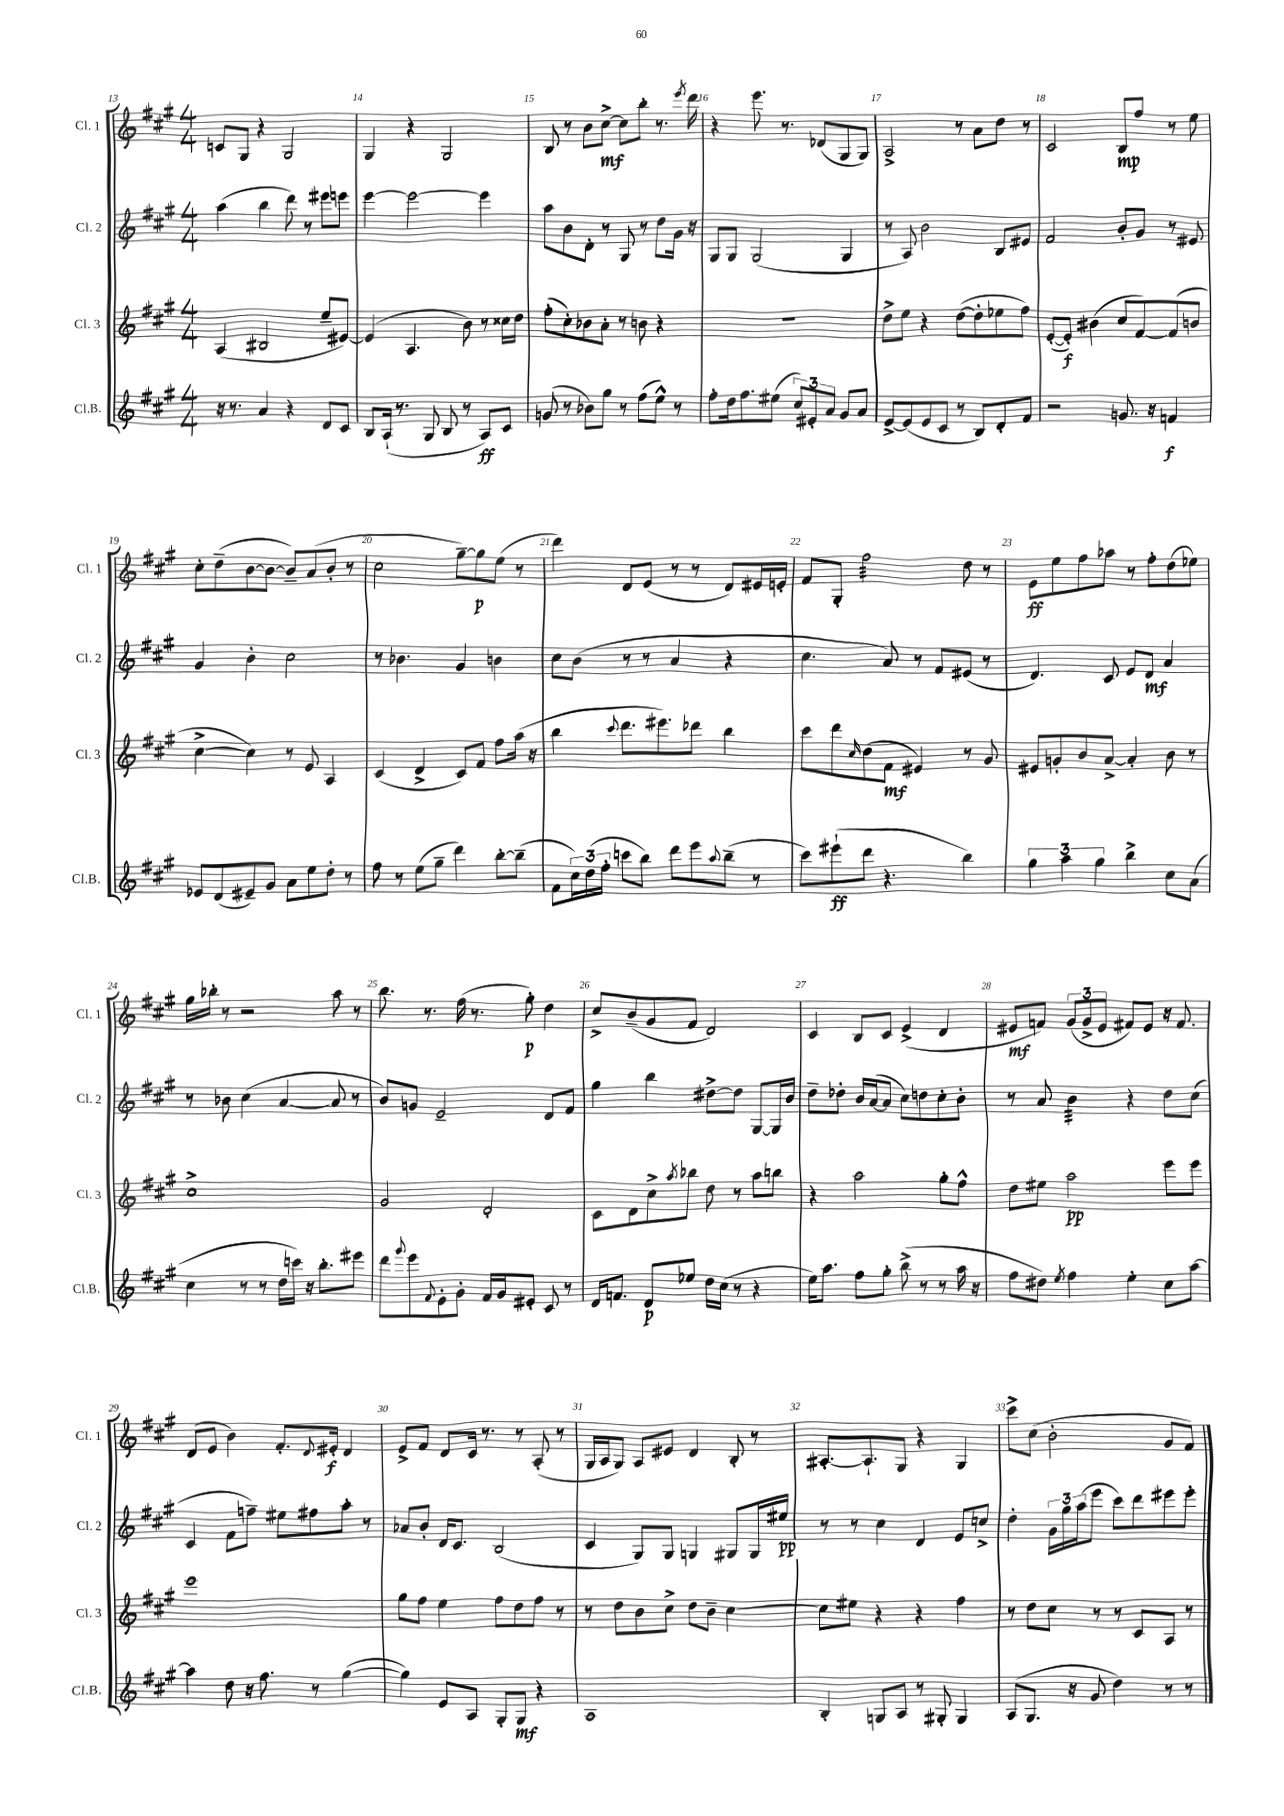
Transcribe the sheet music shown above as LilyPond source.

<<
\new StaffGroup <<
\new Staff = "s0" \with { instrumentName = "Cl. 1" shortInstrumentName = "Cl. 1" } {
    \clef treble \key a \major \numericTimeSignature \time 4/4
    c'8 gis8 r4 gis2 |
    gis4 r4 gis2 |
    b8 r8 b'8 cis''8~->\mf cis''8 b''8-. r8. \acciaccatura { e'''8 } d'''16 |
    r4 e'''8. r8. des'8( gis8 gis8) |
    a2-> r8 a'8 d''8 r8 |
    cis'2 b8\mp fis''8 r8 e''8 |
    cis''8-. d''8--( b'8~ b'8~ b'8--) a'8( b'8-. r8 |
    cis''2 gis''8~--) gis''8\p e''8( r8 |
    d'''4) d'8 e'8( r8 r8 d'8) eis'16 e'16-. |
    fis'8 gis8-. fis''2:32 d''8 r8 |
    e'8\ff e''8 fis''8 aes''8 r8 fis''8-. d''8( ees''8) |
    gis''16 bes''16-. r8 r2 a''8 r8 |
    b''8. r8. fis''16( r8. gis''8-.\p) d''4 |
    cis''8-> b'8--( gis'8 fis'8 d'2) |
    cis'4 b8 cis'8 e'4->( d'4 |
    eis'8\mf f'8) \tuplet 3/2 { gis'8( gis'8-> eis'8 } fis'8) eis'8 r16 fis'8. |
    d'8( e'8 b'4) fis'8.-. \appoggiatura { d'8 } eis'16-.\f d'4 |
    e'8-> fis'8 d'8 cis'16 r8. r8 a8-.( r8 |
    gis16 a16 gis8) a8 eis'8 d'4 b8-. r8 |
    ais8.~-. ais8.-! gis8 r4 gis4 |
    cis'''8-> cis''8( b'2-. gis'8 fis'8) \bar "|." |
}
\new Staff = "s1" \with { instrumentName = "Cl. 2" shortInstrumentName = "Cl. 2" } {
    \clef treble \key a \major \numericTimeSignature \time 4/4
    a''4( b''4 d'''8) r8 eis'''8 e'''8 |
    e'''4~ e'''2~ e'''4 |
    a''8 b'8 d'8-. r8 gis8 r8 d''8 gis'16 r16 |
    gis8 gis8 gis2( gis4 |
    r8 a8) b'2 b8 eis'8 |
    fis'2 b'8-. gis'8 r8 eis'8 |
    gis'4 b'4-. cis''2 |
    r8 bes'4. gis'4 b'4 |
    cis''8 b'8( r8 r8 a'4 r4 |
    cis''4. a'8) r8 fis'8 eis'8( r8 |
    d'4.) cis'8 e'8 d'8\mf a'4 |
    r8 bes'8 cis''4( a'4~ a'8 r8 |
    b'8) g'8 e'2-- d'8 fis'8 |
    gis''4 b''4 dis''8~-> dis''8 gis8~ gis16 b'16 |
    d''8-- des''8-. b'16 a'16~( a'8 cis''8) d''8 cis''8-. b'8-. |
    r8 a'8 b'4:32 r4 d''8 cis''8( |
    cis'4 fis'8 f''8--) eis''8 fis''8 a''8-. r8 |
    aes'8 b'8-. d'16 cis'8. b2( |
    cis'4 gis8) gis8 g4 gis8 gis16 eis''16\pp |
    r8 r8 cis''4 d'4 e'8 c''8-> |
    d''4-. \tuplet 3/2 { gis'16 gis''16 a''16( } e'''8 cis'''8) d'''8 eis'''8 eis'''8-. \bar "|." |
}
\new Staff = "s2" \with { instrumentName = "Cl. 3" shortInstrumentName = "Cl. 3" } {
    \clef treble \key a \major \numericTimeSignature \time 4/4
    a4( bis2 e''8-- eis'8~) |
    eis'4( a4. b'8) r8 cisis''16 d''16 |
    fis''8-.( cis''8-.) bes'8 a'8-. r8 b'8 r4 |
    R1 |
    d''8-> e''8 r4 d''8~( d''8-. ees''8 fis''8) |
    e'8~-.( e'8-.\f) bis'4( cis''8 fis'8~) fis'8( b'8 |
    cis''4~-> cis''4) r8 e'8 a4 |
    cis'4( d'4-> cis'8) fis'8 fis''8 a''16( r16 |
    b''4 \appoggiatura { cis'''8 } d'''8. eis'''8.) des'''8 b''4 |
    cis'''8 d'''8 \grace { cis''16 } d''8( fis'8\mf eis'4) r8 gis'8 |
    eis'8 g'8-. b'8 a'8~-> a'4-. b'8 r8 |
    cis''1-> |
    gis'2 d'2-. |
    cis'8 d'8 cis''8-> \acciaccatura { a''8 } bes''8 d''8 r8 a''8 b''8 |
    r4 a''2 gis''8-. fis''8-^ |
    d''8 eis''8 a''2\pp e'''8 e'''8 |
    e'''1 |
    gis''8 fis''8 e''4 fis''8 d''8 fis''8 r8 |
    r8 d''8 b'8 cis''8-> d''8 b'8-- cis''4~ |
    cis''8 eis''8 r4 r4 fis''4 |
    r8 d''8 cis''8 r8 r8 cis'8 a8 r8 \bar "|." |
}
\new Staff = "s3" \with { instrumentName = "Cl.B." shortInstrumentName = "Cl.B." } {
    \clef treble \key a \major \numericTimeSignature \time 4/4
    r16 r8. a'4 r4 d'8 cis'8 |
    b8 a16-!( r8. gis8 b8 r8 a8\ff) cis'8 |
    g'8( r8 bes'8) gis''8 r8 fis''8( e''8-^) r8 |
    fis''8-. d''16 fis''8. eis''8( \tuplet 3/2 { cis''8) eis'8-. a'8 } gis'8 a'8 |
    e'8~-> e'8( e'8 cis'8 r8 b8) d'8-. fis'8 |
    r2 g'8. r16 f'4\f |
    ees'8 d'8( eis'8--) gis'8 a'8 e''8 d''8-. r8 |
    fis''8 r8 e''8( gis''8-- d'''4) b''8~-. b''8--( |
    fis'8 \tuplet 3/2 { cis''16) d''16( fis''16-. } c'''8 b''8) d'''8 e'''8 \appoggiatura { a''8 } b''8--( r8 |
    cis'''8) eis'''8-!\ff( d'''8 r4. b''4) |
    \tuplet 3/2 { gis''4 a''4 gis''4 } b''4-> cis''8 a'8( |
    cis''4 r8 r8 d''16 c'''16) r16 b''8.-. eis'''8 |
    d'''8 \appoggiatura { gis'''8 } e'''8 \appoggiatura { fis'8 } e'8-. gis'8-. fis'16 gis'16 eis'8-. cis'8 r8 |
    d'16 f'8. d'8\p ees''8 d''16 cis''16( r8 r4 |
    e''16) a''8. fis''8 gis''8-. b''8->( r8 r8 a''16 r16 |
    fis''8 dis''8) \acciaccatura { e''8 } fis''4 e''4-. cis''8 a''8~ |
    a''4 d''8 r16 fis''8. r8 gis''4~( |
    gis''4) e'8 a8 gis8-. gis8\mf r4 |
    a1 |
    b4-. g8 a8 r8 gis8-. gis4 |
    a8( gis8. r16 gis'8 d''4) r8 r8 \bar "|." |
}
>>
>>
\layout { \context { \Score currentBarNumber = #13 \override BarNumber.break-visibility = ##(#f #t #t) barNumberVisibility = #all-bar-numbers-visible } }
